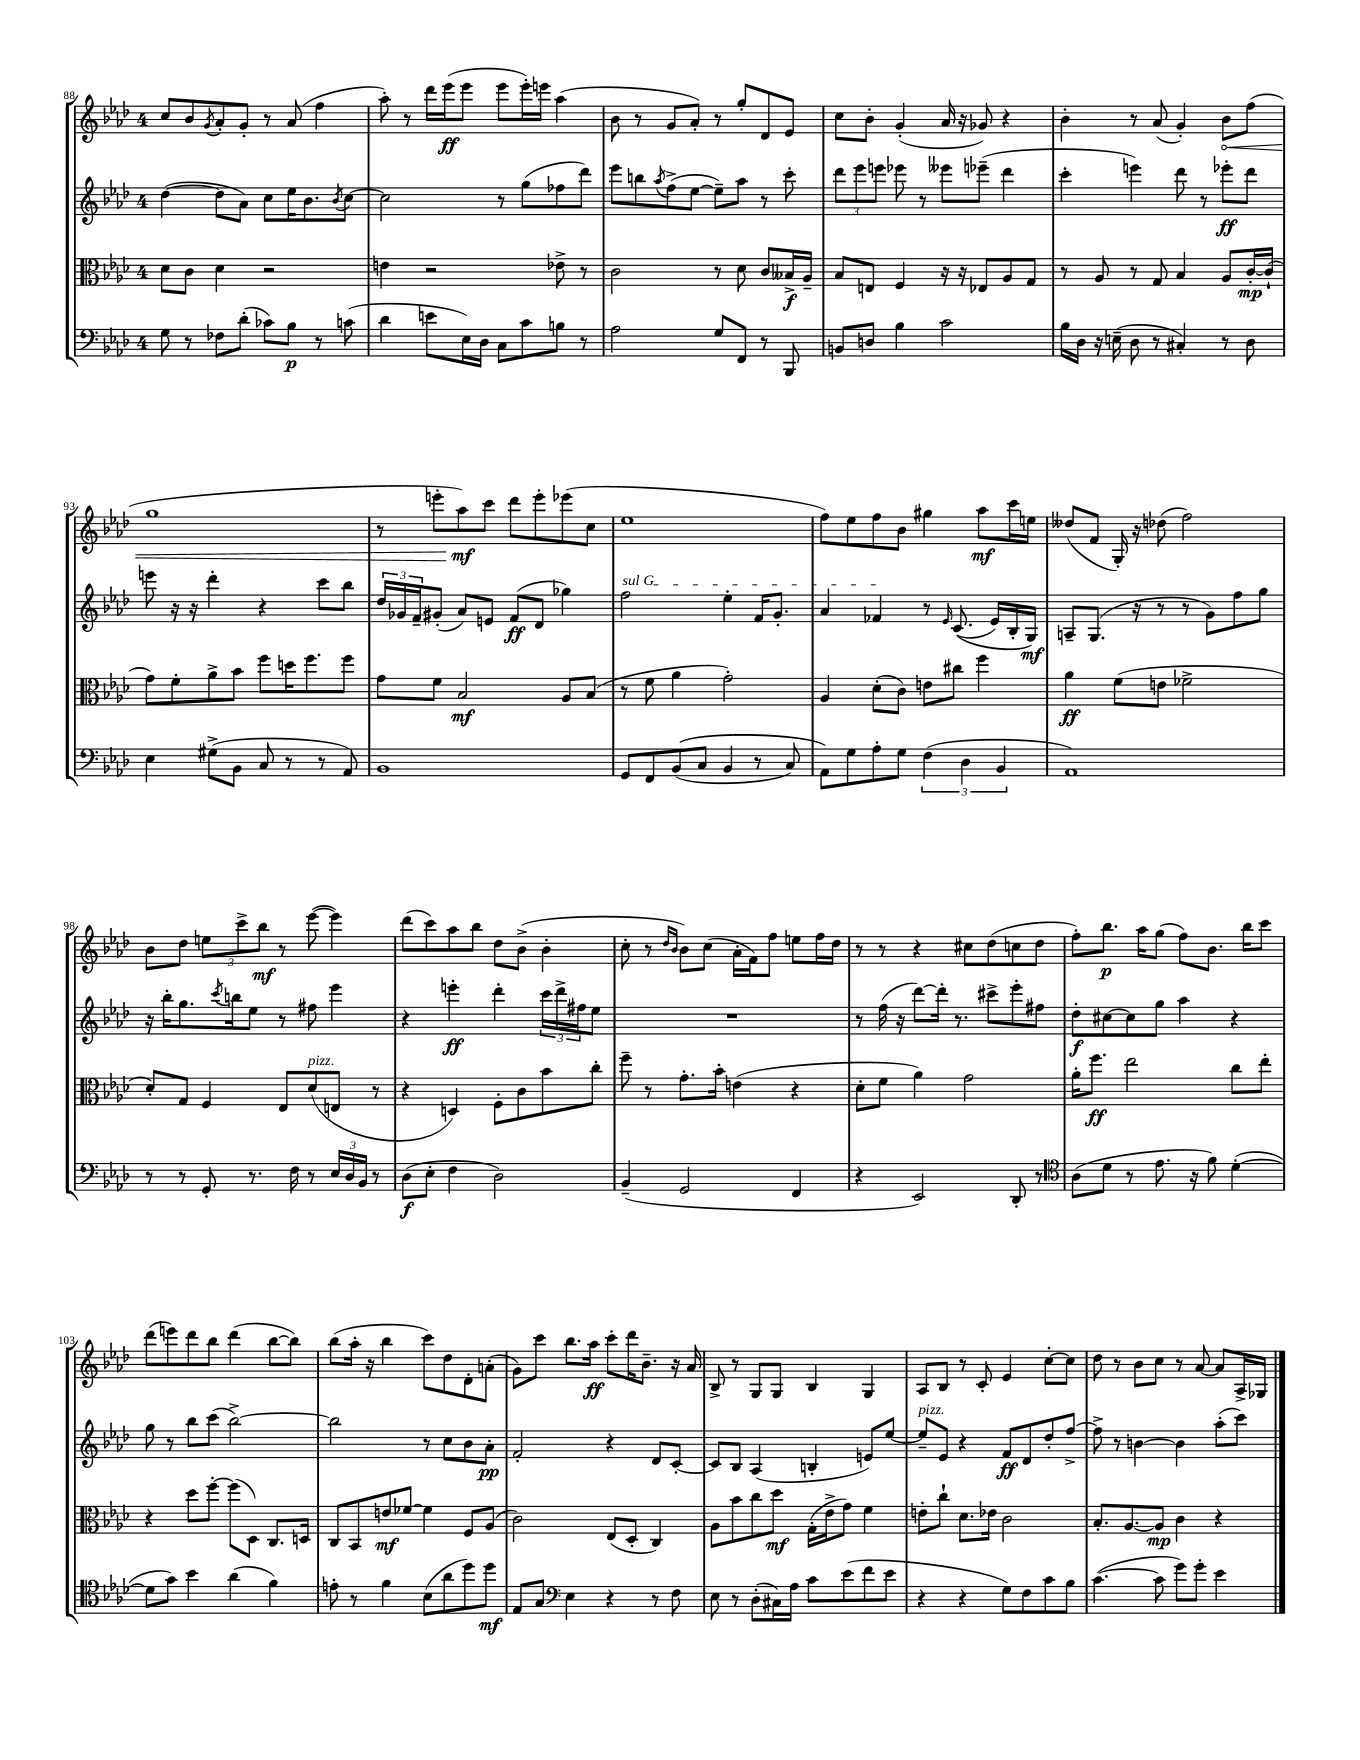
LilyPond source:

<<
\new StaffGroup <<
\new Staff = "s0" {
    \clef treble \key aes \major \once \override Staff.TimeSignature.style = #'single-digit \time 4/4
    c''8 bes'8 \acciaccatura { g'8 } aes'8-. g'8-. r8 aes'8( f''4 |
    aes''8-.) r8 des'''16 ees'''16\ff( ees'''8 ees'''8 ees'''16-.) e'''16 aes''4( |
    bes'8 r8 g'8 aes'8-.) r8 g''8-. des'8 ees'8 |
    c''8 bes'8-. g'4-.( aes'16 r16 ges'8) r4 |
    bes'4-. r8 aes'8( g'4-.) \once \override Hairpin.circled-tip = ##t bes'8\< f''8( |
    g''1 |
    r8 e'''8-. aes''8\mf\!) c'''8 des'''8 e'''8-. ees'''8( c''8 |
    ees''1 |
    f''8) ees''8 f''8 bes'8 gis''4 aes''8\mf c'''16 e''16 |
    deses''8( f'8 g16-.) r16 des''8( f''2) |
    bes'8 des''8 \tuplet 3/2 { e''8 c'''8-> bes''8\mf } r8 ees'''8~( ees'''4) |
    des'''8( c'''8) aes''8 bes''8 des''8 bes'8->( bes'4-. |
    c''8-. r8 \grace { des''16 bes'16 } bes'8) c''8( aes'16-. f'16) f''8 e''8 f''16 des''16 |
    r8 r8 r4 cis''8 des''8( c''8 des''8 |
    f''8-.) bes''8.\p aes''16 g''8( f''8) bes'8. bes''16 c'''8 |
    des'''8( e'''8) des'''8 bes''8 des'''4( bes''8~ bes''8) |
    bes''8( aes''16-. r16 bes''4 c'''8) des''8 des'8-. a'8-.( |
    g'8) c'''8 bes''8. aes''16\ff c'''8-. des'''16 bes'8.-- r16 aes'16 |
    bes8-> r8 g8 g8 bes4 g4 |
    aes8 bes8 r8 c'8-. ees'4 c''8~-. c''8 |
    des''8 r8 bes'8 c''8 r8 aes'8~ aes'8 aes16-> ges16 \bar "|." |
}
\new Staff = "s1" {
    \clef treble \key aes \major \once \override Staff.TimeSignature.style = #'single-digit \time 4/4
    des''4~( des''8 aes'8) c''8 ees''16 bes'8. \acciaccatura { bes'8 } c''8~ |
    c''2 r8 g''8( fes''8 des'''8) |
    ees'''8 b''8 \acciaccatura { aes''8 } f''8->( ees''8~ ees''8--) aes''8 r8 c'''8-. |
    \tuplet 3/2 { des'''8 ees'''8 e'''8 } ees'''8 r8 eeses'''8 ees'''8--( des'''4 |
    c'''4-. e'''4) des'''8 r8 ees'''8-.\ff des'''8 |
    e'''8 r16 r16 des'''4-. r4 c'''8 bes''8 |
    \tuplet 3/2 { des''16 ges'16 f'16-- } gis'8-.( aes'8) e'8 f'8\ff( des'8 ges''4) |
    \once \override TextSpanner.bound-details.left.text = \markup { \italic "sul G" } f''2\startTextSpan ees''4-. f'16 g'8.-. |
    aes'4 fes'4\stopTextSpan r8 \grace { ees'16 } c'8.(\( ees'16) bes16-. g16\mf\) |
    a8-- g8.( r16 r8 r8 g'8) f''8 g''8 |
    r16 bes''16-. g''8. \acciaccatura { c'''8 } b''16 ees''8 r8 fis''8 ees'''4 |
    r4 e'''4-.\ff des'''4-. \tuplet 3/2 { c'''16 des'''16-> fis''16 } ees''8 |
    R1 |
    r8 f''16( r16 des'''8~) des'''16-. r8. cis'''8-> ees'''8-. fis''8 |
    des''8-.\f cis''8~ cis''8 g''8 aes''4 r4 |
    g''8 r8 bes''8 c'''8( bes''2~->) |
    bes''2 r8 c''8 bes'8 aes'8-.\pp |
    f'2-. r4 des'8 c'8~-. |
    c'8 bes8 aes4( b4-. e'8) ees''8~ |
    ees''8--^\markup { \italic "pizz." } ees'8 r4 f'8\ff des'8 des''8-. f''8~-> |
    f''8-> r8 b'4~ b'4 aes''8-.( c'''8) \bar "|." |
}
\new Staff = "s2" {
    \clef alto \key aes \major \once \override Staff.TimeSignature.style = #'single-digit \time 4/4
    des'8 c'8 des'4 r2 |
    e'4 r2 ees'8-> r8 |
    c'2 r8 des'8 c'8 beses16->\f aes16-- |
    bes8 e8 f4 r16 r16 ees8 aes8 g8 |
    r8 aes8 r8 g8 bes4 aes8 c'16~-.\mp c'16-!( |
    g'8) f'8-. aes'8-> bes'8 f''8 d''16 f''8. f''8 |
    g'8 f'8 bes2\mf aes8 bes8( |
    r8 f'8 aes'4 g'2-.) |
    aes4 des'8-.( c'8) e'8 cis''8 f''4 |
    aes'4\ff f'8( e'8 fes'2-> |
    des'8-.) g8 f4 ees8 des'8^\markup { \italic "pizz." }( e8 r8 |
    r4 d4) f8-. c'8 bes'8 c''8-. |
    f''8-- r8 g'8.-. bes'16-. e'4( r4 |
    des'8-. f'8 aes'4) g'2 |
    aes'16-. f''8.\ff ees''2 c''8 ees''8-. |
    r4 des''8 f''8~-. f''8( des8) c8. d16 |
    c8 bes,8 e'8\mf fes'8~ fes'4 f8 aes8( |
    c'2) ees8( des8-. c4) |
    aes8 bes'8 c''8 des''8\mf g16-.( ees'16-> g'8) f'4 |
    e'8-. c''8-! des'8. ees'16 c'2 |
    bes8.-. aes8.~ aes8\mp c'4 r4 \bar "|." |
}
\new Staff = "s3" {
    \clef bass \key aes \major \once \override Staff.TimeSignature.style = #'single-digit \time 4/4
    g8 r8 fes8 des'8-.( ces'8) bes8\p r8 c'8( |
    des'4 e'8 ees16) des16 c8 c'8 b8 r8 |
    aes2 g8 f,8 r8 bes,,8 |
    b,8 d8 bes4 c'2 |
    bes16 des16 r16 e16--( des8 r8 cis4-.) r8 des8 |
    ees4 gis8->( bes,8 c8 r8 r8 aes,8) |
    bes,1 |
    g,8 f,8 bes,8(\( c8 bes,4 r8 c8) |
    aes,8\) g8 aes8-. g8 \tuplet 3/2 { f4( des4 bes,4 } |
    aes,1) |
    r8 r8 g,8-. r8. f16 r8 \tuplet 3/2 { ees16 des16 bes,16 } r8 |
    des8\f( ees8-. f4 des2) |
    bes,4--( g,2 f,4 |
    r4 ees,2) des,8-. r8 |
    \clef tenor aes8( des'8 r8 ees'8. r16 f'8) des'4~-.( |
    des'8 g'8) bes'4 aes'4( f'4) |
    e'8-. r8 f'4 bes8( aes'8 des''8) des''8\mf |
    ees8 g8 \clef bass ees4 r4 r8 f8 |
    ees8 r8 des8-.( cis16) aes16 c'8 ees'8( f'8 ees'8 |
    r4 r4 g8) f8 c'8 bes8 |
    c'4.~( c'8 g'8) g'8-. ees'4 \bar "|." |
}
>>
>>
\layout { \context { \Score currentBarNumber = #88 } }
